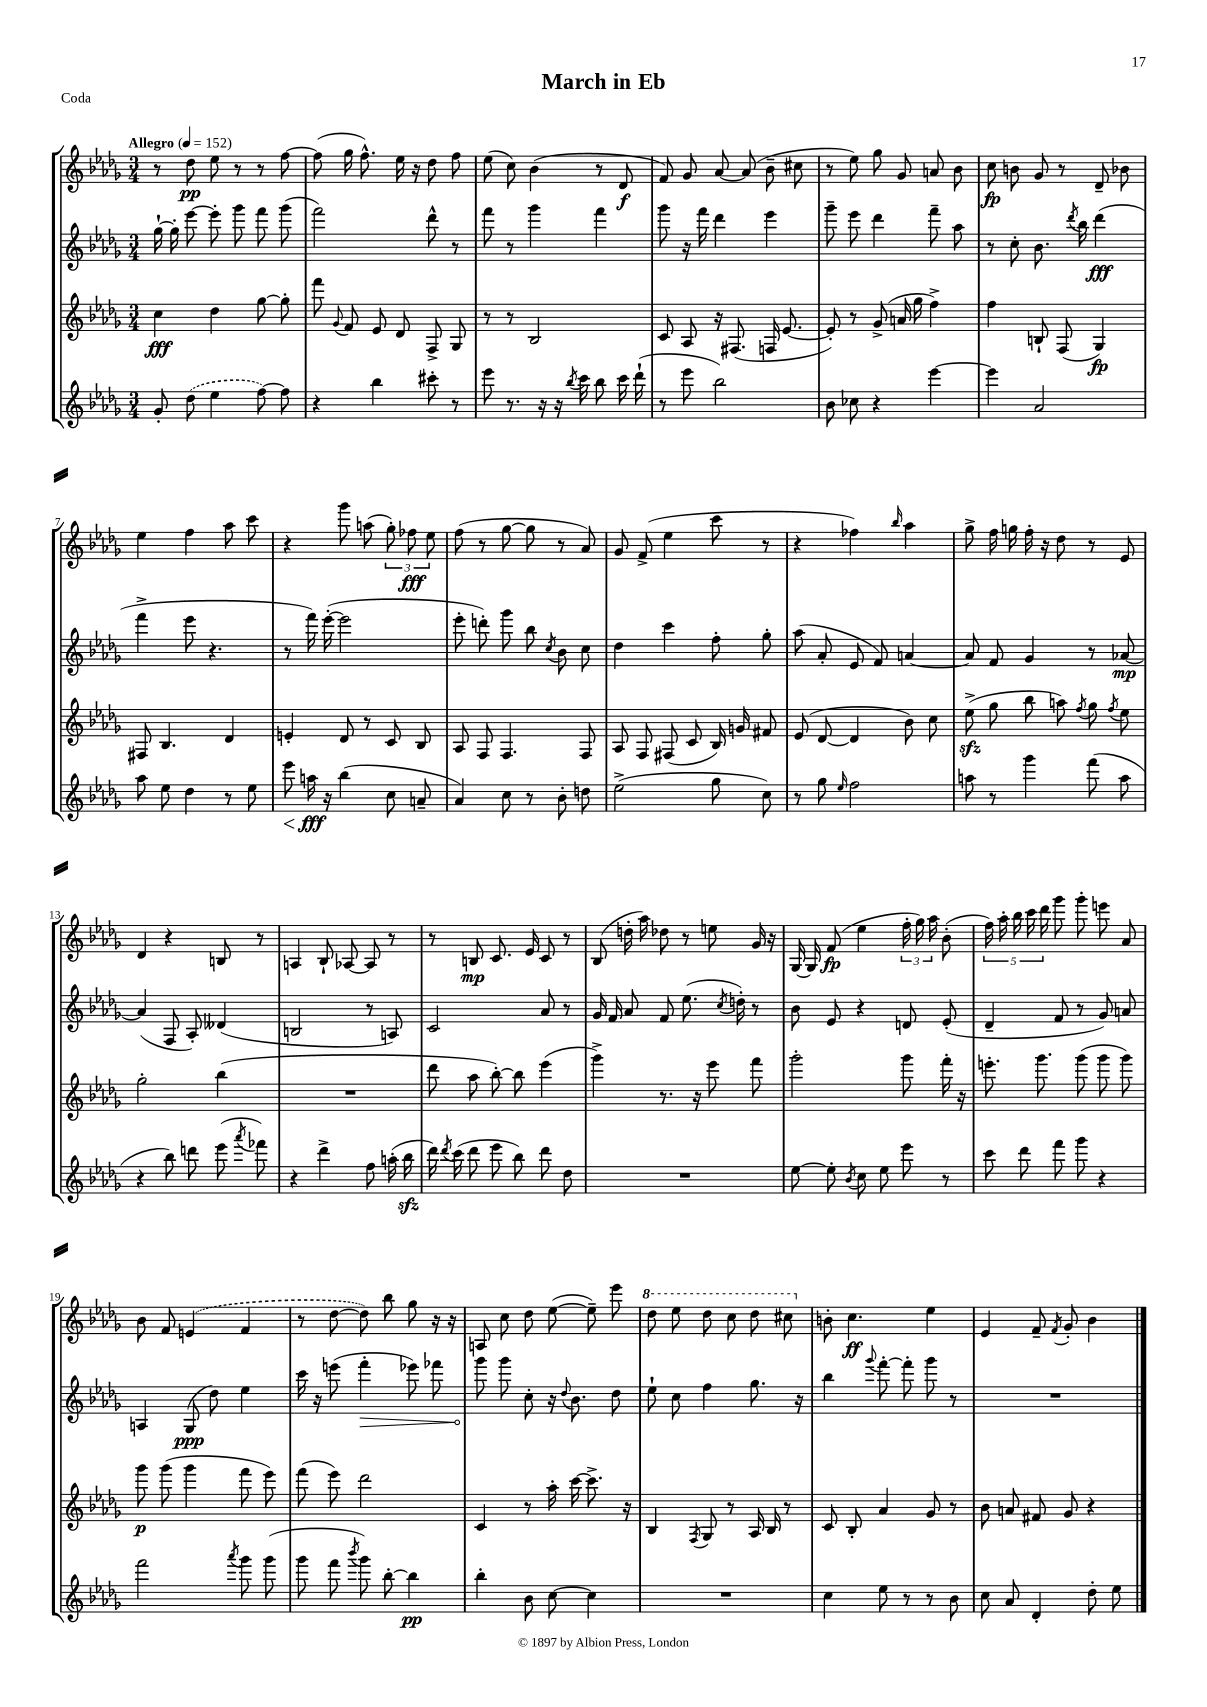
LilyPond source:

\header { title = "March in Eb" piece = "Coda" }
<<
\new StaffGroup <<
\new Staff = "s0" {
    \clef treble \key des \major \numericTimeSignature \time 3/4 \tempo "Allegro" 4 = 152
    \autoBeamOff r8 des''8\pp ees''8 r8 r8 f''8~ |
    f''8( ges''16 f''8.-^) ees''16 r16 des''8 f''8 |
    ees''8( c''8) bes'4( r8 des'8\f |
    f'8) ges'8 aes'8~ aes'8( bes'8-- cis''8 |
    r8 ees''8) ges''8 ges'8 a'8 bes'8 |
    c''8\fp b'8 ges'8 r8 des'8-- bes'8 |
    ees''4 f''4 aes''8 c'''8 |
    r4 ges'''8 a''8( \tuplet 3/2 { ges''8-.) fes''8\fff ees''8 } |
    f''8( r8 ges''8~ ges''8 r8 aes'8) |
    ges'8 f'8->( ees''4 c'''8 r8 |
    r4 fes''4) \grace { bes''16 } aes''4 |
    ges''8-> f''16 g''16 f''16-. r16 des''8 r8 ees'8 |
    des'4 r4 b8 r8 |
    a4 bes8-! aes8~ aes8 r8 |
    r8 b8\mp c'8. ees'16 c'8 r8 |
    bes8( d''16-. aes''16) des''8 r8 e''8 ges'16 r16 |
    ges16~ ges16 f'8\fp( ees''4 \tuplet 3/2 { f''16-. ges''16) aes''16 } bes'8-.( |
    \tuplet 5/4 { f''16) aes''16-. bes''16 c'''16 des'''16 } ges'''8 ges'''8-. e'''8 aes'8 |
    bes'8 f'8 \once \slurDashed e'4( f'4 |
    r8 des''8~ des''8) bes''8 ges''8 r16 r16 |
    a8 c''8 des''8 ees''8~( ees''8--) ees'''8 |
    \ottava #1 des'''8 ees'''8 des'''8 c'''8 des'''8 cis'''8 \ottava #0 |
    b'8-. c''4.\ff ees''4 |
    ees'4 f'8-- \acciaccatura { f'8 } ges'8-. bes'4 \bar "|." |
}
\new Staff = "s1" {
    \clef treble \key des \major \numericTimeSignature \time 3/4
    \autoBeamOff ges''16~-! ges''16-. ees'''8~ ees'''8-. ges'''8 f'''8 ges'''8( |
    f'''2) des'''8-^ r8 |
    f'''8 r8 ges'''4 f'''4 |
    ges'''8 r16 f'''16 des'''4 ees'''4 |
    ges'''8-- ees'''8 des'''4 f'''8-- aes''8 |
    r8 c''8-. bes'8. \acciaccatura { des'''8 } bes''16 des'''4\fff( |
    f'''4-> ees'''8 r4. |
    r8 f'''16) ees'''16~-.( ees'''2 |
    ees'''8-. d'''8-.) ges'''8 bes''8 \acciaccatura { c''8 } bes'8 c''8 |
    des''4 c'''4 f''8-. ges''8-. |
    aes''8( aes'8-. ees'8 f'8) a'4~ |
    a'8 f'8 ges'4 r8 aes'8~\mp |
    aes'4( f8 aes8-.) deses'4( |
    b2 r8 a8) |
    c'2 aes'8 r8 |
    ges'16 f'16 aes'8 f'8 ees''8.( \acciaccatura { c''8 } d''16-.) r8 |
    bes'8 ees'8 r4 d'8 ees'8-.( |
    des'4-- f'8 r8 ges'8) a'8 |
    a4 ges8\ppp( des''8) ees''4 |
    c'''16 r16 e'''8( \once \override Hairpin.circled-tip = ##t f'''4-.\> ees'''8) fes'''8 |
    ges'''8\! ges'''8 c''8-. r16 \appoggiatura { des''8 } bes'8. des''8 |
    ees''8-! c''8 f''4 ges''8. r16 |
    bes''4 \appoggiatura { ges'''8 } f'''8~-. f'''8-. ges'''8 r8 |
    R2. \bar "|." |
}
\new Staff = "s2" {
    \clef treble \key des \major \numericTimeSignature \time 3/4
    \autoBeamOff c''4\fff des''4 ges''8~ ges''8-. |
    f'''8 \appoggiatura { ges'8 } f'8 ees'8 des'8 f8-> ges8 |
    r8 r8 bes2 |
    c'8 aes8 r16 fis8.( f16 ees'8.~ |
    ees'8-.) r8 ges'8->( a'16 ges''16 f''4->) |
    f''4 b8-! f8( ges4\fp) |
    fis8 bes4. des'4 |
    e'4-. des'8 r8 c'8 bes8 |
    aes8 f8 f4. f8 |
    aes8 f8 fis8( c'8 bes16) g'16 fis'8 |
    ees'8( des'8~ des'4 bes'8) c''8 |
    ees''8->\sfz( ges''8 bes''8 a''8) \acciaccatura { f''8 } ges''8 \acciaccatura { f''8 } ees''8 |
    ges''2-. bes''4( |
    R2. |
    des'''8 aes''8 bes''8~-.) bes''8 ees'''4( |
    ges'''4->) r8. r16 ees'''8 f'''8 |
    ges'''2-. ges'''8 f'''16-. r16 |
    e'''8.-. ges'''8. ges'''8( ges'''8 ges'''8) |
    ges'''8\p ges'''8( ges'''4 f'''8 ees'''8) |
    f'''8( ees'''8) des'''2 |
    c'4 r8 aes''16-. c'''16~ c'''8.-> r16 |
    bes4 \acciaccatura { f8 } ges8 r8 aes16 bes16 r8 |
    c'8 bes8-. aes'4 ges'8 r8 |
    bes'8 a'8 fis'8 ges'8 r4 \bar "|." |
}
\new Staff = "s3" {
    \clef treble \key des \major \numericTimeSignature \time 3/4
    \autoBeamOff ges'8-. \once \slurDashed des''8( ees''4 f''8~) f''8 |
    r4 bes''4 cis'''8-. r8 |
    ees'''8 r8. r16 r16 \acciaccatura { bes''8 } c'''16 bes''8 c'''16 des'''16-!( |
    r8 ees'''8 bes''2) |
    bes'8 ces''8 r4 ees'''4~ |
    ees'''4 aes'2 |
    aes''8 ees''8 des''4 r8 ees''8 |
    ees'''8\< a''16\fff\! r16 bes''4( c''8 a'8-- |
    aes'4) c''8 r8 bes'8-. d''8 |
    ees''2->( ges''8 c''8) |
    r8 ges''8 \grace { ees''16 } f''2 |
    a''8 r8 ges'''4 f'''8( a''8 |
    r4 bes''8) d'''8 ees'''8( \acciaccatura { aes'''8 } fes'''8) |
    r4 des'''4-> f''8 a''16-.( bes''16\sfz |
    des'''16) \acciaccatura { des'''8 } c'''16( des'''8 ees'''8 bes''8) des'''8 des''8 |
    R2. |
    ees''8~ ees''8-. \acciaccatura { bes'8 } c''8 ees''8 ees'''8 r8 |
    c'''8 des'''8 f'''8 ges'''8 r4 |
    f'''2 \acciaccatura { aes'''8 } ges'''8 ges'''8( |
    ges'''8 f'''8 \acciaccatura { bes'''8 } ges'''8) bes''8~-. bes''4\pp |
    bes''4-. bes'8 c''8~ c''4 |
    R2. |
    c''4 ees''8 r8 r8 bes'8 |
    c''8 aes'8 des'4-. des''8-. ees''8 \bar "|." |
}
>>
>>
